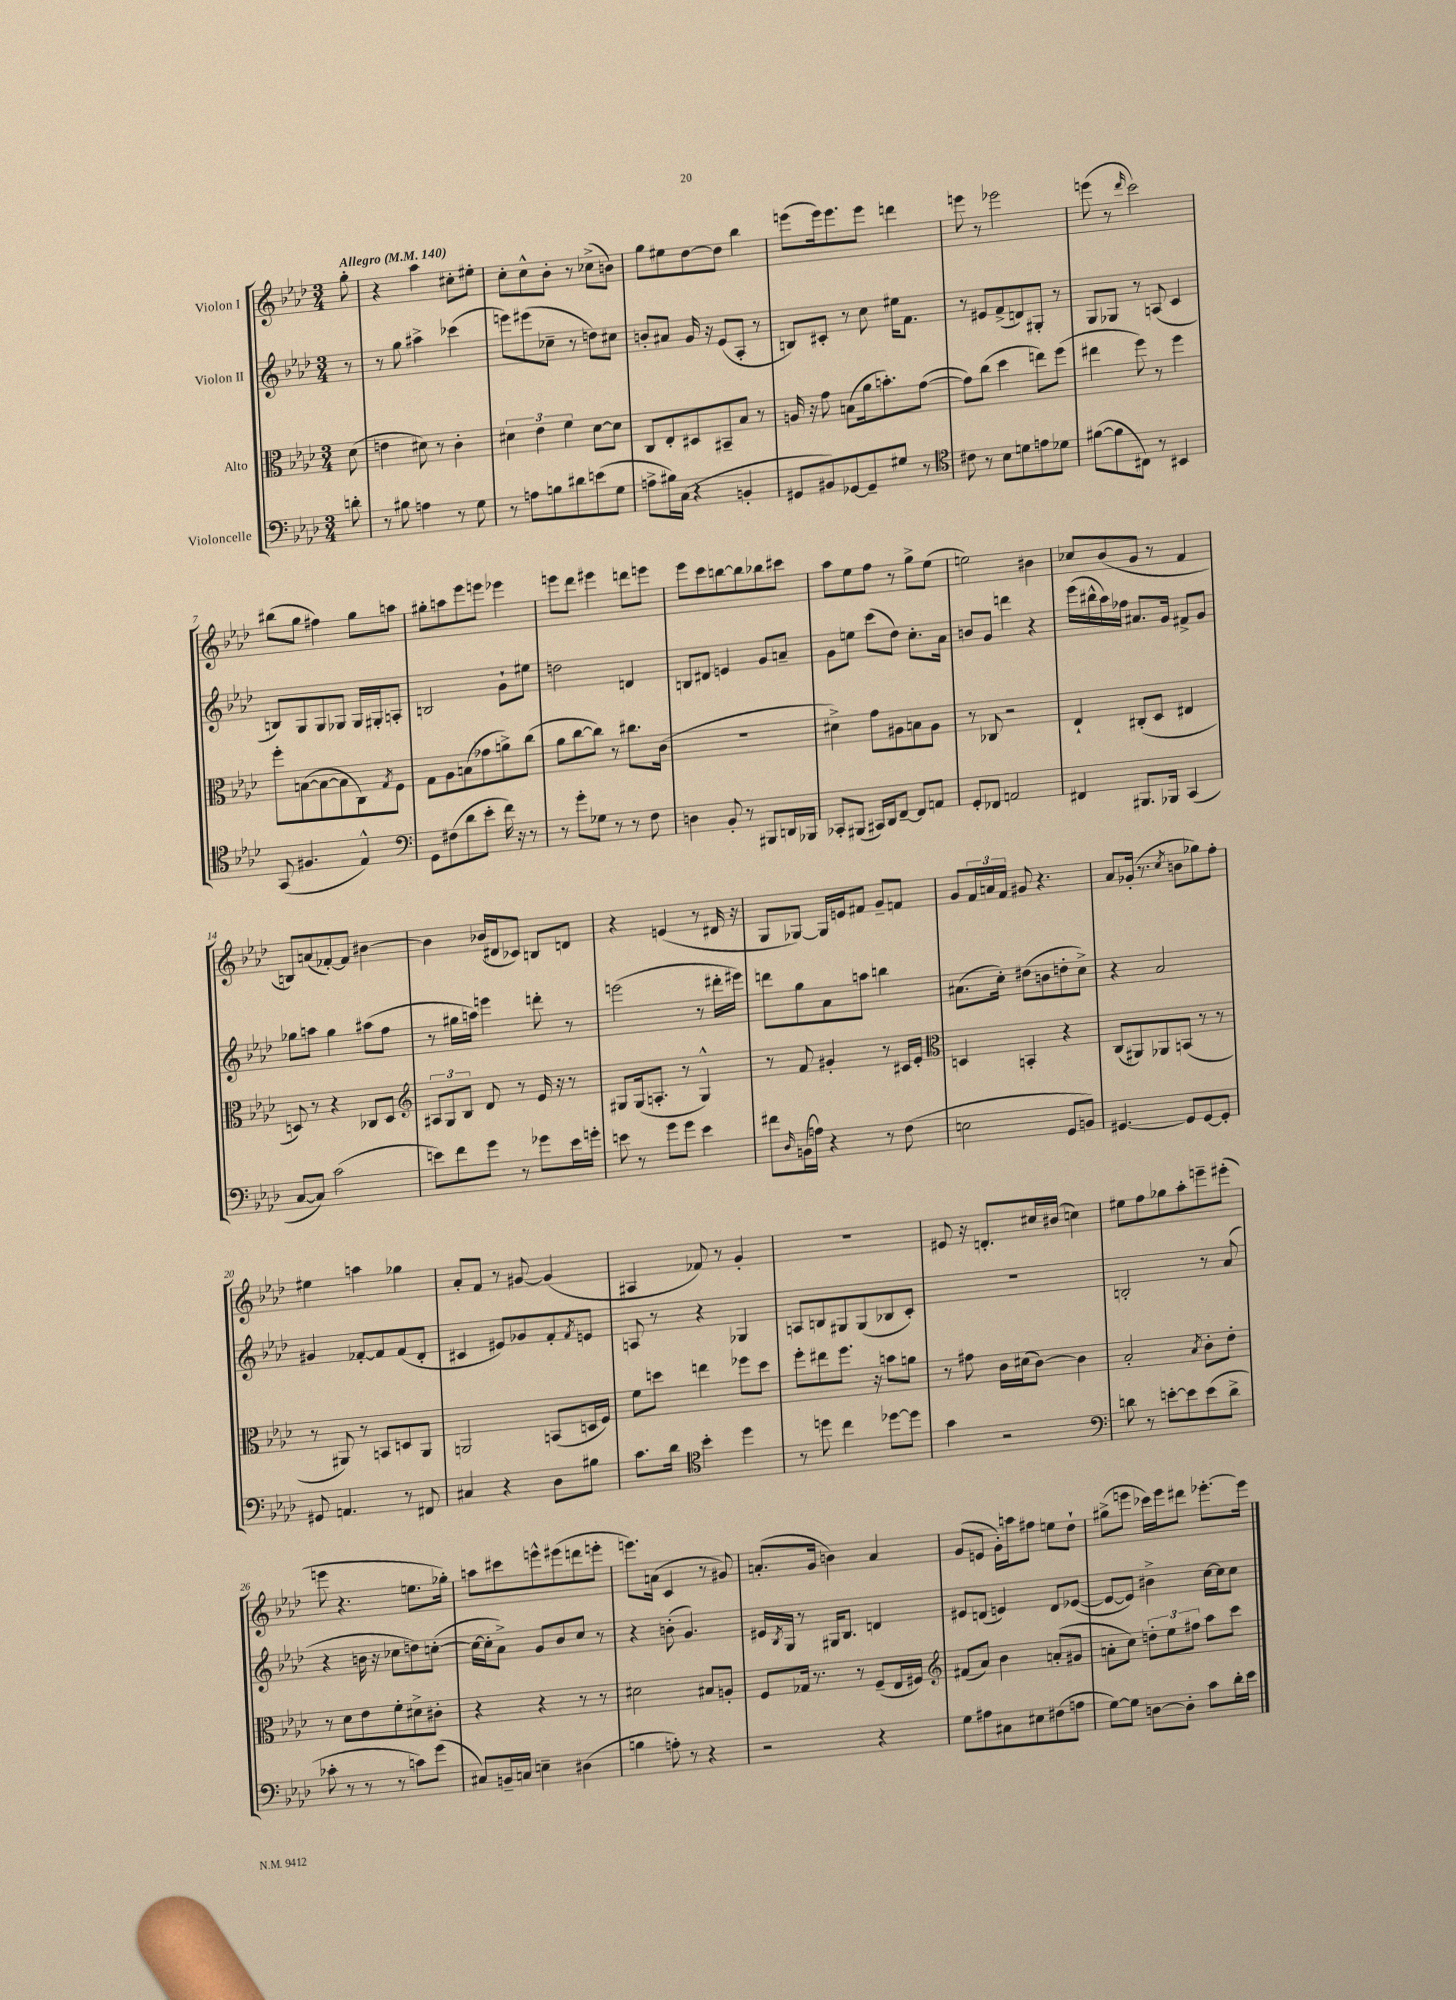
<<
\new StaffGroup <<
\new Staff = "s0" \with { instrumentName = "Violon I" } {
    \clef treble \key aes \major \numericTimeSignature \time 3/4 \partial 8 \tempo "Allegro" 4 = 140
    g''8-. |
    r4 aes''4 cis''8-. eis''8-. |
    c''8-. c''8-^ bes'8-. r8 ces''8->( b'8) |
    g''8 eis''8 des''8~ des''8 bes''4 |
    e'''8( e'''16) e'''8. e'''8 d'''4 |
    e'''8 r8 ees'''2 |
    e'''8( r8 \grace { des'''16 } c'''2) |
    bis''8( g''8 fis''4) g''8 a''8 |
    gis''8-. a''8 ees'''8 e'''8 ees'''4 |
    e'''8 des'''8 eis'''4 d'''8 e'''8 |
    ees'''8 c'''8 b''8~ b''8 bes''8 cis'''8 |
    aes''8 ees''8 f''8 r8 g''8-> ees''8( |
    e''2) bis'4 |
    ces''8 bes'8( g'8 r8 f'4 |
    b8) a'8( fes'8~-.) fes'8 bis'4~ |
    bis'4 bes'16( dis'16 ces'8) b8 d'8 |
    r4 e'4( r8 dis'16 r16 |
    g8 ges8~) ges16 e'16 fis'8 g'8-- f'8 |
    g'8 \tuplet 3/2 { f'16 a'16 f'16 } gis'8 r4. |
    aes'8 ges'16-.( r8. \acciaccatura { c''8 } b'8 ges''8) f''8-. |
    eis''4 a''4 ges''4 |
    aes'8-. f'8 r8 gis'8~ gis'4( |
    ais4 fes'8) r8 g'4-. |
    R2. |
    eis'8 r16 d'8.-. cis''16 bis'16( c''4) |
    eis''8 f''8 ges''8 aes''8-. e'''8-- eis'''8-.( |
    e'''8 r4. e''8. ges''16-.) |
    a''8 cis'''8 e'''8-^ eis'''8( d'''8 e'''8-. |
    e'''8.) a'16( c'4 r8 gis'8) |
    a'8.-.( g'16 b'4) a'4 |
    g'8( e'8 g'16-.) a''16 fis''8 e''8 des''8-! |
    gis''8->( e'''8 ces'''16) e'''16 dis'''8 ees'''8.~-. ees'''16 \bar "|." |
}
\new Staff = "s1" \with { instrumentName = "Violon II" } {
    \clef treble \key aes \major \numericTimeSignature \time 3/4 \partial 8
    r8 |
    r8 g''8 ais''4-> ces'''4( |
    e'''8) eis'''8( ces''8-- r8 d''8) cis''8 |
    b'8-. ais'8 g'16 r16 ees'8( aes8-. r8 |
    b8) cis'8-. r8 c''8 eis''16 f'8. |
    r8 eis'8 f'8->( d'8) gis8-. r8 |
    g8 ges8 r8 a8( c'4 |
    b8) g8 g8 ges8 ges16 gis16-. a8-. |
    b2 g'8-! eis''8 |
    d''2 d'4 |
    b8 dis'8 e'4 g'8 a'8-- |
    g'8 e''8 c'''8( des''8) c''8.-. aes'16 |
    b'8 g'8 d'''4 r4 |
    ees'''16( bis''16-^ aes''16) fes''16 ais'8. g'16 fis'8-> g'8 |
    ges''8 a''8 ges''4 ais''8( f''8 |
    r8 gis''16 a''16) e'''4 d'''8-. r8 |
    e'''2( r8 dis'''16-. eis'''16) |
    d'''8 g''8 aes'8 a''8 b''4 |
    ais'8.( c''16-.) dis''8( b'8 d''8-. c''8->) |
    r4 aes'2 |
    gis'4 fes'8~-. fes'8 fes'8( des'8-. |
    cis'4 eis'8) ges'8 f'8-. \acciaccatura { f'8 } e'8 |
    a8 r8 r4 ges4 |
    a8 b8 gis8 gis8( bes8 c'8-.) |
    R2. |
    b2-. r8 aes'8( |
    r4 b'16 r16 ces''8 d''8) c''8~-.( |
    c''16~ c''16-. aes'8->) g'8 bes'8 c''8 r8 |
    r4 b'8-.( g'4.) |
    eis'16 \acciaccatura { bes8 } g16 r8 gis16 bes8. d'4 |
    eis'8 d'8( e'4) d'8 ees'8~( |
    ees'8~ ees'8) bis'4-> c''16~ c''16 c''8 \bar "|." |
}
\new Staff = "s2" \with { instrumentName = "Alto" } {
    \clef alto \key aes \major \numericTimeSignature \time 3/4 \partial 8
    des'8( |
    e'4 dis'8) r8 c'4-. |
    \tuplet 3/2 { dis'4 ees'4 f'4 } dis'8~ dis'8 |
    c8 ees8-. dis8 bis,8-- bes8 r8 |
    a16 r16 g'8 b8( aes'16 b'8.-.) g'8~( |
    g'8) c''8( des''4 e''8) f''8( |
    eis''4 f''8) r8 f''4 |
    f''8-. b8~( b8~ b8 c8) \acciaccatura { g8 } f8 |
    g8 aes8 b8( ges'8 a'8->) c''8( |
    aes'8 c''8~ c''8) r8 cis''8. c'16( |
    R2. |
    dis'4->) g'8 ais8 b8 ais8 |
    r8 ces8 r2 |
    ees4-! cis8-.( des8 eis4 |
    d8) r8 r4 ces8 d8 |
    \clef treble \tuplet 3/2 { ais8 g8 bes8 } des'8 r8 ees'16 r16 r8 |
    gis8 gis16( a8.-. r8 gis4-^) |
    r8 f'8 gis'4-. r8 cis'16 ees'16-. |
    \clef alto d4 b,4-. r4 |
    c8( ais,8) aes,8 b,8( r8 r8 |
    r8 ais,8) r8 b,8 d8 ais,8 |
    a,2 b,8( d16 f16) |
    f'8 d''8 e''4 fes''8 d''8 |
    f''8-. eis''8 f''8. r16 b'8 a'8 |
    r8 gis'8 c'16 dis'16( c'8~) c'4 |
    bes2-. \acciaccatura { bes8 } c'8-. ees'8-. |
    r8 des'8 ees'8 f'8-. dis'8-> cis'8-. |
    r4 r4 r8 r8 |
    dis'2 bis8 a8-. |
    f8 ges16 r8. r8 f8--( ees16 fis16) |
    \clef treble fis'8( aes'8) bes'4 a'8-.( gis'8 |
    a'8-. c''8) \tuplet 3/2 { d''8-. ees''8 fis''8 } aes''8 c'''8 \bar "|." |
}
\new Staff = "s3" \with { instrumentName = "Violoncelle" } {
    \clef bass \key aes \major \numericTimeSignature \time 3/4 \partial 8
    d'8-. |
    r8 bis8 a4 r8 g8 |
    r8 a8 b8 dis'8 e'8( g8 |
    a8-> bis16) c16( r4 b,4-. |
    gis,8 bis,8) ges,8~ ges,8-- gis8 r8 |
    \clef tenor cis'8 r8 bes8 d'8 e'8 des'8 |
    fis'8~( fis'8 cis8) r8 bis,4 |
    g,8( fis4. ees4-^) |
    \clef bass g,8 fis8( des'8 ees'8-. f'16) r16 r8 |
    r8 g'8-. ges8 r8 r8 f8 |
    d4 bes,8-. r8 bis,,8 d,16 bes,,16 |
    ces,8-. bis,,8( cis,16) des,16 f,8~-- f,8 a,8 |
    g,8-. fes,8 a,2 |
    fis,4 bis,,8. bes,,16 c,4( |
    c8~ c8) c'2( |
    e'8) f'8 g'8 r8 ges'8 e'16 g'16-. |
    e'8 r8 g'8 g'8 e'4 |
    fis'8 \grace { des16 } b,16( a16) r4 r8 f8( |
    e2 g,8 b,8) |
    gis,4.~ gis,8 gis,8~ gis,8-. |
    gis,8 a,4. r8 fis,8 |
    cis4 r4 des8 bis8 |
    c'8. des'16 \clef tenor bes'4-. des''4 |
    r8 d''8 c''4 des''8~ des''8 |
    g'4 r2 |
    \clef bass d'8 r8 e'8~-. e'8 e'8( d'8-> |
    ces'8-. r8 r8 r8 c'8) g'8( |
    cis8) b,16-- c16 e4-- dis4( |
    b4 a8-.) r8 r4 |
    r2 r4 |
    g8 ais8 cis8 eis8 fis8( a8 |
    g8~) g8 d8~ d8-. c'8 des'16-. ees'16 \bar "|." |
}
>>
>>
